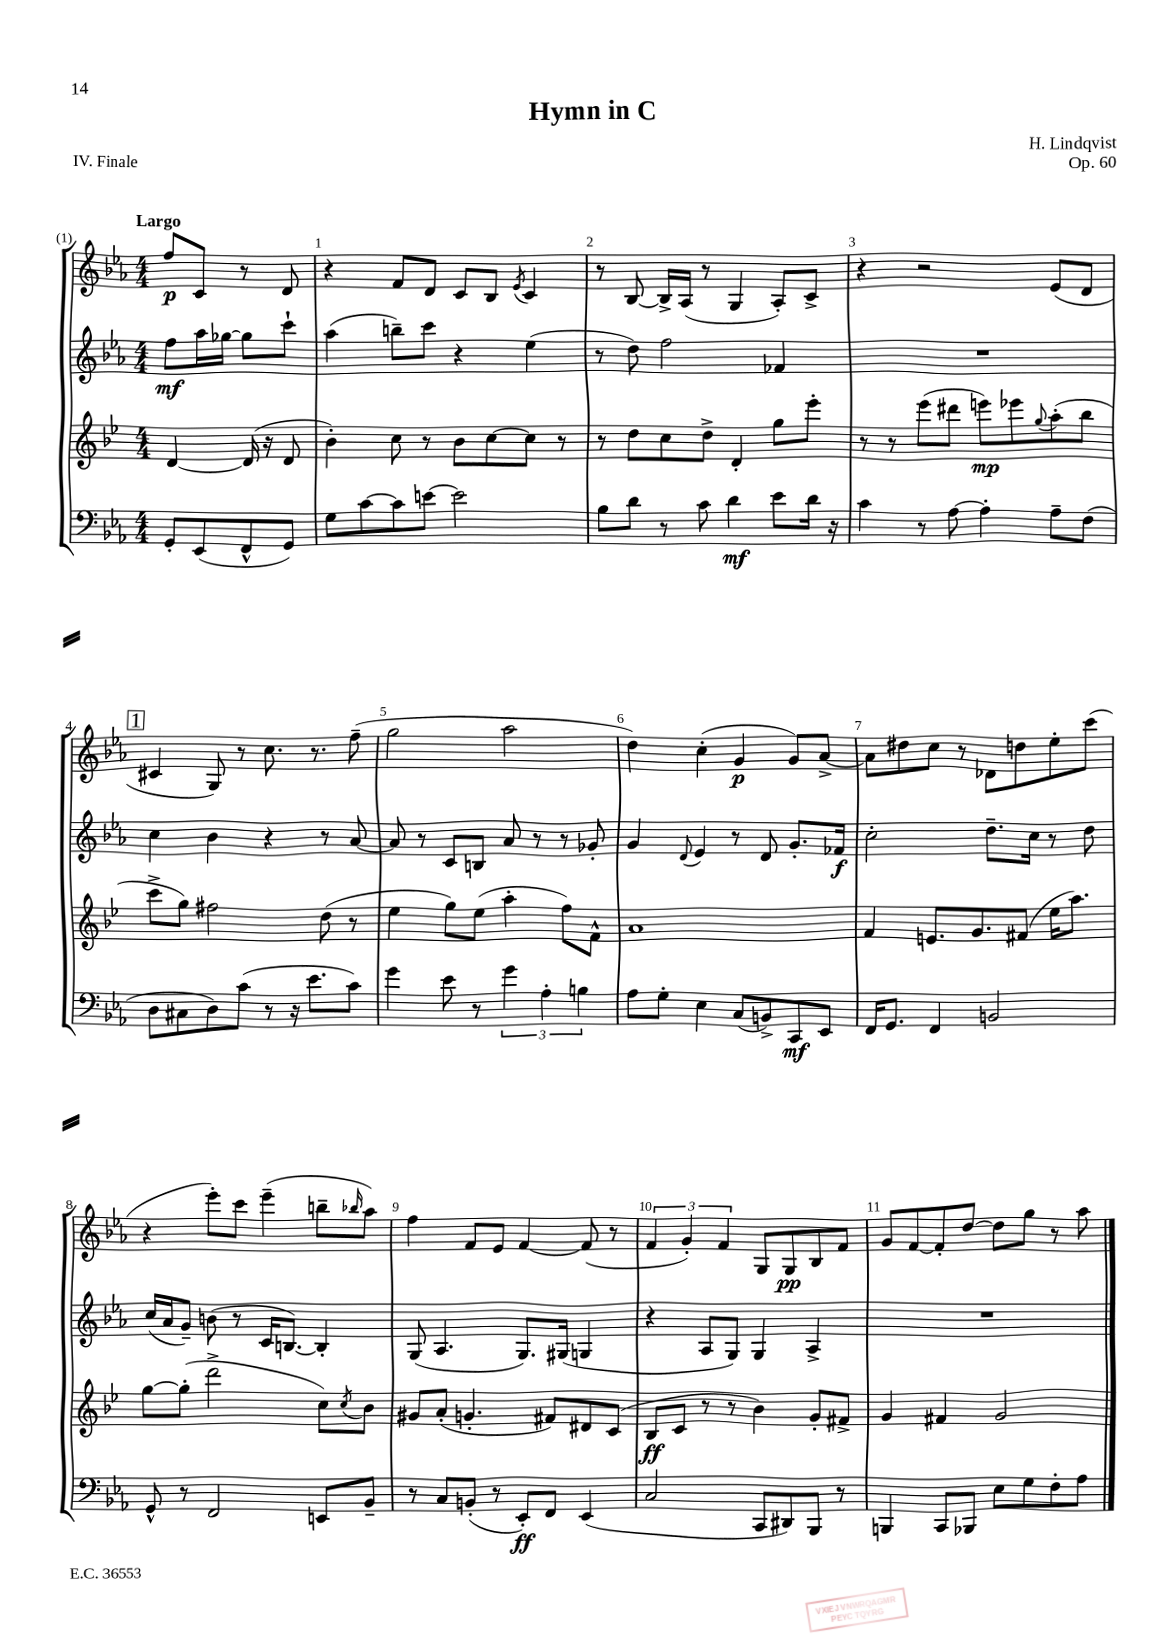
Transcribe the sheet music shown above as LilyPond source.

\header { title = "Hymn in C" composer = "H. Lindqvist" opus = "Op. 60" piece = "IV. Finale" }
<<
\new StaffGroup <<
\new Staff = "s0" {
    \clef treble \key ees \major \numericTimeSignature \time 4/4 \partial 2 \tempo "Largo"
    f''8\p c'8 r8 d'8 |
    r4 f'8 d'8 c'8 bes8 \acciaccatura { ees'8 } c'4 |
    r8 bes8~ bes16-> aes16( r8 g4 aes8-.) c'8-> |
    r4 r2 ees'8( d'8 |
    \mark \markup { \box "1" } cis'4 g8) r8 c''8. r8. f''8--( |
    g''2 aes''2 |
    d''4) c''4-.( g'4\p g'8) aes'8~-> |
    aes'8 dis''8 c''8 r8 des'8 d''8 ees''8-. c'''8( |
    r4 ees'''8-.) c'''8 ees'''4--( b''8-- \grace { bes''16 } aes''8) |
    f''4 f'8 ees'8 f'4~ f'8( r8 |
    \tuplet 3/2 { f'4 g'4-.) f'4 } g8 g8\pp bes8 f'8 |
    g'8 f'8~ f'8-. d''8~ d''8 g''8 r8 aes''8 \bar "|." |
}
\new Staff = "s1" {
    \clef treble \key ees \major \numericTimeSignature \time 4/4 \partial 2
    f''8\mf aes''16 ges''16~ ges''8 c'''8-! |
    aes''4( b''8--) c'''8 r4 ees''4( |
    r8 d''8) f''2 fes'4 |
    R1 |
    \mark \markup { \box "1" } c''4 bes'4 r4 r8 aes'8~ |
    aes'8 r8 c'8 b8 aes'8 r8 r8 ges'8-. |
    g'4 \appoggiatura { d'8 } ees'4 r8 d'8 g'8.-. fes'16\f |
    c''2-. d''8.-- c''16 r8 d''8 |
    c''16( aes'16 g'8--) b'8( r8 c'16 b8.~) b4-. |
    g8( aes4. g8.) gis16( g4 |
    r4 aes8 g8) g4 aes4-> |
    R1 \bar "|." |
}
\new Staff = "s2" {
    \clef treble \key bes \major \numericTimeSignature \time 4/4 \partial 2
    d'4~ d'16( r16 d'8 |
    bes'4-.) c''8 r8 bes'8 c''8~ c''8 r8 |
    r8 d''8 c''8 d''8-> d'4-. g''8 ees'''8-. |
    r8 r8 ees'''8( dis'''8 e'''8\mp) ees'''8 \appoggiatura { g''8 } a''8-.( bes''8 |
    \mark \markup { \box "1" } c'''8-> g''8) fis''2 d''8( r8 |
    ees''4 g''8) ees''8( a''4-. f''8) f'8-^ |
    a'1 |
    f'4 e'8. g'8. fis'8( ees''16 a''8.) |
    g''8~ g''8-.( d'''2-> c''8) \acciaccatura { c''8 } bes'8 |
    gis'8 a'8-.( g'4.-. fis'8) dis'8 c'8( |
    bes8\ff c'8 r8 r8 bes'4) g'8-. fis'8-> |
    g'4 fis'4 g'2 \bar "|." |
}
\new Staff = "s3" {
    \clef bass \key ees \major \numericTimeSignature \time 4/4 \partial 2
    g,8-. ees,8( f,8-^ g,8) |
    g8 c'8~ c'8 e'8~ e'2 |
    bes8 d'8 r8 c'8 d'4\mf ees'8 d'16 r16 |
    c'4 r8 aes8~ aes4-. aes8-- f8( |
    \mark \markup { \box "1" } d8 cis8 d8) c'8( r8 r16 ees'8. c'8) |
    g'4 ees'8 r8 \tuplet 3/2 { g'4 aes4-. b4 } |
    aes8 g8-. ees4 c8( b,8->) c,8\mf ees,8 |
    f,16 g,8. f,4 b,2 |
    g,8-^ r8 f,2 e,8 bes,8-- |
    r8 c8 b,8-.( r8 ees,8-.\ff) f,8 ees,4( |
    c2 c,8 dis,8) bes,,8 r8 |
    b,,4 c,8 bes,,8 ees8 g8 f8-. aes8 \bar "|." |
}
>>
>>
\layout { \context { \Score \override BarNumber.break-visibility = ##(#f #t #t) barNumberVisibility = #all-bar-numbers-visible } }
